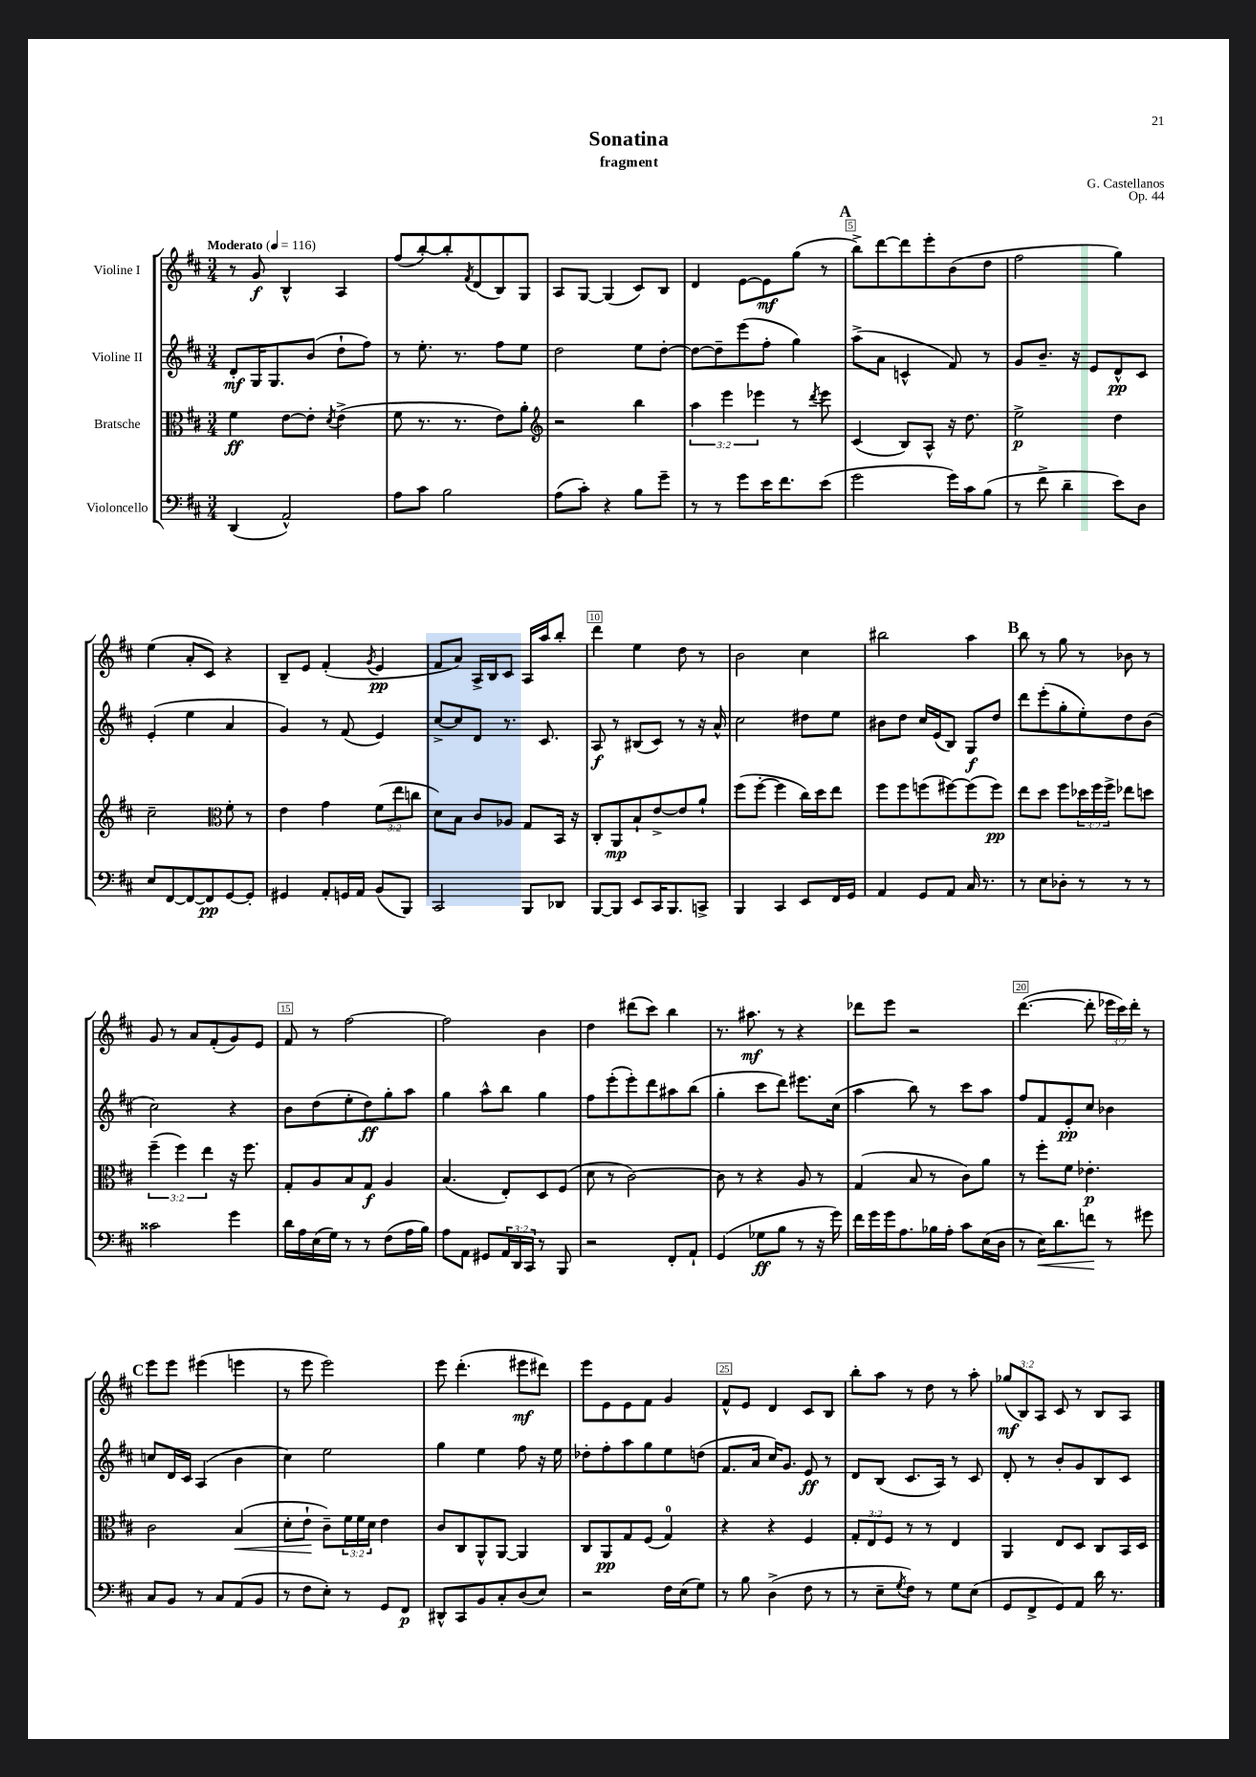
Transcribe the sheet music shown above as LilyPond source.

\header { title = "Sonatina" composer = "G. Castellanos" subtitle = "fragment" opus = "Op. 44" }
<<
\new StaffGroup <<
\new Staff = "s0" \with { instrumentName = "Violine I" } {
    \clef treble \key d \major \numericTimeSignature \time 3/4 \override Staff.TupletNumber.text = #tuplet-number::calc-fraction-text \tempo "Moderato" 4 = 116
    r8 g'8\f b4-^ a4 |
    fis''8( b''8~-.) b''8-. \acciaccatura { fis'8 } d'8( b8) g8 |
    a8 g8~ g4( cis'8) b8 |
    d'4 e'8~ e'8\mf g''8( r8 |
    \mark \markup { \bold "A" } b''8->) d'''8~ d'''8 e'''8-. b'8( d''8 |
    fis''2 g''4) |
    e''4( a'8-. cis'8) r4 |
    b8-- e'8 fis'4-.( \acciaccatura { g'8 } e'4\pp |
    fis'8 a'8) a16-> b16 cis'8 a16 a''16 b''8-. |
    d'''4 e''4 d''8 r8 |
    b'2 cis''4 |
    bis''2 a''4 |
    \mark \markup { \bold "B" } b''8 r8 g''8 r8 bes'8 r8 |
    g'8 r8 a'8 fis'8-.( g'8) e'8 |
    fis'8 r8 fis''2~ |
    fis''2 b'4 |
    d''4 dis'''8( cis'''8) b''4 |
    r8. ais''8.\mf r8 r4 |
    des'''8 e'''8 r2 |
    d'''4.~( d'''8-. \tuplet 3/2 { ees'''16 cis'''16) d'''16-. } r8 |
    \mark \markup { \bold "C" } e'''8 e'''8 eis'''4( e'''4 |
    r8 e'''8 e'''2) |
    e'''8 d'''4.-.( eis'''8\mf dis'''8) |
    e'''8 e'8 e'8 fis'8 g'4 |
    fis'8-^ e'8 d'4 cis'8 b8 |
    b''8-. a''8 r8 d''8 r8 a''8-. |
    \tuplet 3/2 { ges''8\mf( b8) a8 } cis'8 r8 b8 a8 \bar "|." |
}
\new Staff = "s1" \with { instrumentName = "Violine II" } {
    \clef treble \key d \major \numericTimeSignature \time 3/4
    d'8-.\mf g16 g8. b'8( d''8-! fis''8) |
    r8 e''8.-. r8. fis''8 e''8 |
    d''2 e''8 d''8~-. |
    d''8~ d''8-- e'''8( fis''8-. g''4) |
    \mark \markup { \bold "A" } a''8->( a'8 c'4-^ fis'8) r8 |
    g'8 b'8.-- r16 e'8 d'8-^\pp cis'8 |
    e'4-.( e''4 a'4 |
    g'4) r8 fis'8( e'4) |
    cis''8~-> cis''8 d'8 r8. cis'8. |
    a8\f r8 bis8( cis'8) r8 r16 a'16-^ |
    cis''2 dis''8 e''8 |
    bis'8 d''8 cis''16 e'16( b8) g8\f d''8 |
    \mark \markup { \bold "B" } d'''8 e'''8-.( g''8-. e''8-.) d''8 b'8( |
    cis''2) r4 |
    b'8 d''8( e''8-. d''8\ff) g''8-. a''8 |
    g''4 a''8-^ b''8 g''4 |
    fis''8 e'''8-.( e'''8-.) d'''8 ais''8 b''8( |
    g''4-. cis'''8 d'''8) eis'''8. cis''16( |
    a''4 b''8) r8 cis'''8 a''8 |
    fis''8 fis'8 e'8-.\pp cis''8 bes'4 |
    \mark \markup { \bold "C" } c''8 d'16 cis'16 a4( b'4 |
    cis''4) e''2 |
    g''4 e''4 fis''8 r16 e''16 |
    des''8-. fis''8-. a''8 g''8 e''8 d''8( |
    fis'8. a'16 cis''16) g'8. e'8\ff r8 |
    d'8 b8( cis'8. a16) r8 cis'8 |
    d'8-. r8 b'8-. g'8 b8 cis'8 \bar "|." |
}
\new Staff = "s2" \with { instrumentName = "Bratsche" } {
    \clef alto \key d \major \numericTimeSignature \time 3/4 \override Staff.TupletNumber.text = #tuplet-number::calc-fraction-text
    fis'4\ff e'8~ e'8-. \acciaccatura { d'8 } e'4->( |
    fis'8 r8. r8. e'8) a'8-. |
    \clef treble r2 b''4 |
    \tuplet 3/2 { a''4 e'''4 ees'''4 } r8 \acciaccatura { d'''8 } ees'''8 |
    \mark \markup { \bold "A" } cis'4( b8) a8-^ r16 d''8. |
    e''2->\p d''4 |
    cis''2-- \clef alto fis'8-. r8 |
    e'4 g'4 \tuplet 3/2 { fis'8( e''8 c''8 } |
    d'8) b8 cis'8 aes8 g8 b,16 r16 |
    cis8-. a,8\mp b8-! e'8~-> e'8 a'8-! |
    fis''8( fis''8~-. fis''4 cis''16) d''16 e''8 |
    fis''8 fis''8 f''8( fis''8~) fis''8( fis''8\pp) |
    \mark \markup { \bold "B" } e''8 d''8 fis''8 \tuplet 3/2 { des''16 fis''16 fis''16-> } ees''8 d''8 |
    \tuplet 3/2 { fis''4--( fis''4) e''4 } r16 fis''8. |
    g8-. a8 b8 g8\f a4 |
    b4.( e8-.) d8 fis8( |
    d'8 r8 cis'2~) |
    cis'8 r8 r4 a8 r8 |
    g4( b8 r8 cis'8) a'8 |
    r8 fis''8-. fis'8 ees'4.-.\p |
    \mark \markup { \bold "C" } cis'2 b4\<( |
    d'8-. e'8-!\! cis'8--) \tuplet 3/2 { fis'16 fis'16 d'16 } e'4 |
    cis'8 cis8 a,8-^ a,8~ a,4 |
    cis8 a,8\pp g8 fis8( g4-0) |
    r4 r4 fis4 |
    \tuplet 3/2 { g8-. e8 fis8 } r8 r8 e4 |
    a,4 e8 d8 cis8 b,16 d16 \bar "|." |
}
\new Staff = "s3" \with { instrumentName = "Violoncello" } {
    \clef bass \key d \major \numericTimeSignature \time 3/4 \override Staff.TupletNumber.text = #tuplet-number::calc-fraction-text
    d,4( a,2-^) |
    a8 cis'8 b2 |
    a8( cis'8-.) r4 b8 g'8-- |
    r8 r8 g'8 e'16 fis'8. e'8( |
    \mark \markup { \bold "A" } g'2 g'16) cis'16 b8( |
    r8 fis'8-> d'4-- e'8) d8 |
    e8 fis,8~ fis,8~ fis,8\pp g,8~ g,8-. |
    gis,4 a,8-. g,16 a,16 b,8( b,,8) |
    cis,2 b,,8 des,8 |
    b,,8~ b,,8 e,8 cis,16 b,,8. c,8-> |
    b,,4 cis,4 e,8 fis,16 g,16 |
    a,4 g,8 a,8 cis16 r8. |
    \mark \markup { \bold "B" } r8 e8 des8-. r8 r8 r8 |
    cisis'2 g'4 |
    d'16 a16 e16( g16) r8 r8 fis8( a16 b16) |
    a8 a,8 gis,8 \tuplet 3/2 { a,16 d,16 cis,16 } r8 b,,8 |
    r2 fis,8-. a,8-! |
    g,4( ges8\ff b8 r8 r16 g'16) |
    fis'16 g'16 g'16 a8. bes16 a16-. cis'8 e16( d16 |
    r8 e16\<) d'8. f'8\! r8 gis'8 |
    \mark \markup { \bold "C" } cis8 b,8 r8 cis8 a,8( b,8 |
    r8 fis8 e8-.) r8 g,8 fis,8\p |
    dis,8-^ cis,8 b,8 cis8-. d8( e8) |
    r2 fis16 e16( g8) |
    r8 b8 d4->( fis8 r8 |
    r8 e8-- \acciaccatura { g8 } fis8) r8 g8 e8( |
    g,8 fis,8-> g,8) a,8 d'16 r8. \bar "|." |
}
>>
>>
\layout { \context { \Score \override BarNumber.break-visibility = ##(#f #t #t) barNumberVisibility = #(every-nth-bar-number-visible 5) \override BarNumber.stencil = #(make-stencil-boxer 0.1 0.3 ly:text-interface::print) } }
